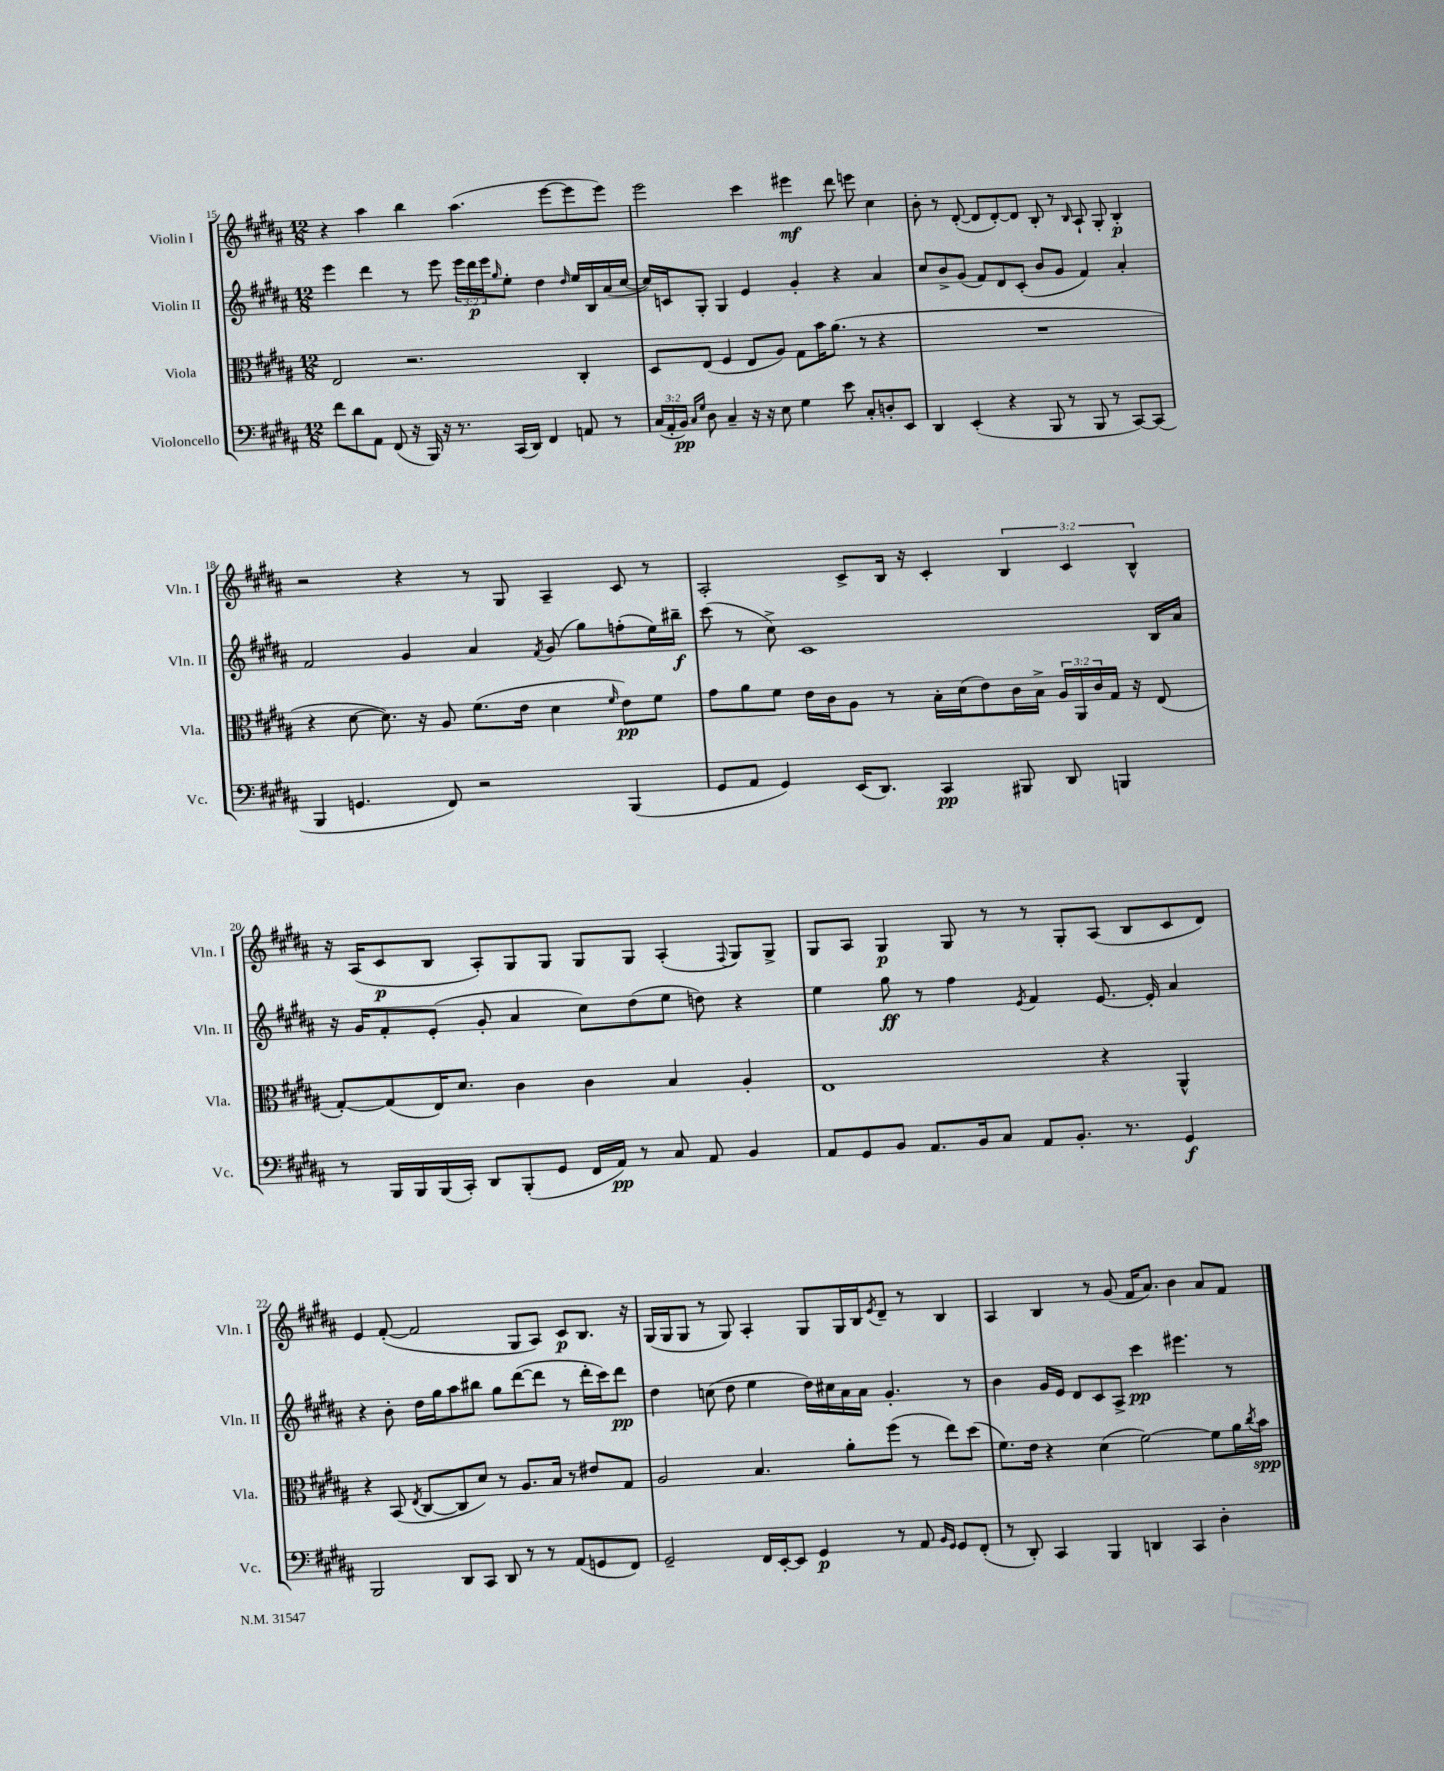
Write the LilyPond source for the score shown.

<<
\new StaffGroup <<
\new Staff = "s0" \with { instrumentName = "Violin I" shortInstrumentName = "Vln. I" } {
    \clef treble \key b \major \numericTimeSignature \time 12/8 \override Staff.TupletNumber.text = #tuplet-number::calc-fraction-text
    r4 ais''4 b''4 ais''4.( e'''8~ e'''8 e'''8) |
    e'''2 cis'''4 eis'''4\mf dis'''8 e'''8 cis''4 |
    b'8-. r8 dis'8~-.( dis'8 dis'8~-.) dis'8 b8-. r8 \grace { b16 } ais8-! gis8-. b4-.\p |
    r2 r4 r8 gis8 ais4-- cis'8 r8 |
    ais2-. cis'8-> b16 r16 cis'4-. \tuplet 3/2 { b4 cis'4 b4-^ } |
    r16 ais16( cis'8\p b8 ais8-.) gis8 gis8 gis8 gis8 ais4-.( \appoggiatura { fis8 } gis8) gis8-> |
    gis8 ais8 gis4\p gis8 r8 r8 gis8-. ais8( b8 cis'8 dis'8) |
    e'4 fis'8~-.( fis'2 gis8 ais8) cis'8\p b8. r16 |
    gis16( gis16 gis8 r8 gis8) ais4-. gis8 gis16 b16 \acciaccatura { e'8 } dis'8-- r8 b4 |
    ais4 b4 r8 gis'8( fis'16 ais'8.) b'4 ais'8 fis'8 \bar "|." |
}
\new Staff = "s1" \with { instrumentName = "Violin II" shortInstrumentName = "Vln. II" } {
    \clef treble \key b \major \numericTimeSignature \time 12/8 \override Staff.TupletNumber.text = #tuplet-number::calc-fraction-text
    e'''4 dis'''4 r8 e'''8 \tuplet 3/2 { e'''16 dis'''16\p e'''16 } \grace { gis''16 } e''8-. dis''4 \grace { dis''16 } e''16 b16 ais'16( cis''16~ |
    cis''16) c'16 gis8-. gis4 e'4 gis'4-. r4 ais'4 |
    cis''8 b'8-> gis'8( fis'8) dis'8 cis'8-.( b'8 gis'8 fis'4) ais'4-. |
    fis'2 gis'4 ais'4 \acciaccatura { fis'8 } gis'8( gis''8) f''8-.( e''16) bis''16--\f |
    cis'''8( r8 cis''8->) cis'1 b16 ais'16 |
    r16 gis'16 fis'8-. e'8-.( gis'8-. ais'4 cis''8) dis''8( e''8 d''8) r4 |
    e''4 gis''8\ff r8 fis''4 \acciaccatura { e'8 } fis'4 e'8.~ e'16-. ais'4 |
    r4 b'8-. dis''16 gis''16 ais''8 bis''8 gis''8 dis'''8~( dis'''8 r8 dis'''16-. cis'''16) dis'''8\pp |
    dis''4 c''8( dis''8 e''4 dis''16) cis''16 ais'16 ais'16 gis'4.-. r8 |
    b'4 gis'16 e'16 dis'8 cis'8 ais8-> cis'''4\pp eis'''4. r8 \bar "|." |
}
\new Staff = "s2" \with { instrumentName = "Viola" shortInstrumentName = "Vla." } {
    \clef alto \key b \major \numericTimeSignature \time 12/8 \override Staff.TupletNumber.text = #tuplet-number::calc-fraction-text
    e2 r2. cis4-. |
    dis8 e8( fis4 e8 ais8) gis8 b'16 ais'8.( r8 r4 |
    R1. |
    r4 dis'8~ dis'8.) r16 ais8 fis'8.( e'16 dis'4 \grace { fis'16 } e'8\pp) fis'8 |
    gis'8 ais'8 fis'8 e'16 cis'16 ais8 r8 b16-. dis'16( e'8) cis'16 b16-> \tuplet 3/2 { ais16 ais,16 cis'16 } gis16 r16 e8( |
    gis8~-.) gis8( e16) dis'8. cis'4 cis'4 b4 ais4-. |
    e1 r4 ais,4-^ |
    r4 b,8( \acciaccatura { e8 } cis8~ cis8 dis'8) r8 ais8. b16 r8 eis'8 gis8 |
    ais2 b4. ais'8-. fis''8( r8 e''8) dis''8( |
    fis'8.) e'16 r4 dis'4( fis'2~) fis'8 ais'16 \acciaccatura { cis''8 } b'16\spp \bar "|." |
}
\new Staff = "s3" \with { instrumentName = "Violoncello" shortInstrumentName = "Vc." } {
    \clef bass \key b \major \numericTimeSignature \time 12/8 \override Staff.TupletNumber.text = #tuplet-number::calc-fraction-text
    fis'8 dis'8 ais,8 fis,8( r16 b,,16) r16 r8. cis,16( dis,16) fis,4 a,8 r8 |
    \tuplet 3/2 { cis16( ais,16-. b,16\pp) } \grace { cis16 gis16 } dis8 cis4-- r16 r16 e8 gis4 e'8 cis8-. d8-. e,8 |
    dis,4 e,4-.( r4 b,,8 r8 b,,8 r8 cis,8~) cis,8( |
    b,,4 g,4. fis,8) r2 b,,4( |
    gis,8 ais,8 gis,4) e,16( dis,8.) cis,4\pp bis,,8 dis,8 b,,4 |
    r8 b,,16 b,,16 b,,16( cis,16-.) dis,8 b,,8-.( gis,8 fis,16 ais,16\pp) r8 cis8 ais,8 b,4 |
    ais,8 gis,8 b,8 ais,8. b,16 cis8 ais,8 b,8.-. r8. gis,4\f |
    b,,2 dis,8 cis,8 dis,8 r8 r8 ais,8( g,8 fis,8) |
    gis,2-- fis,16 e,16~-. e,8 gis,4\p r8 ais,8 \grace { b,16 gis,16 } gis,8 fis,8-.( |
    r8 dis,8-.) cis,4 b,,4 d,4 cis,4 dis4-. \bar "|." |
}
>>
>>
\layout { \context { \Score currentBarNumber = #15 } }
